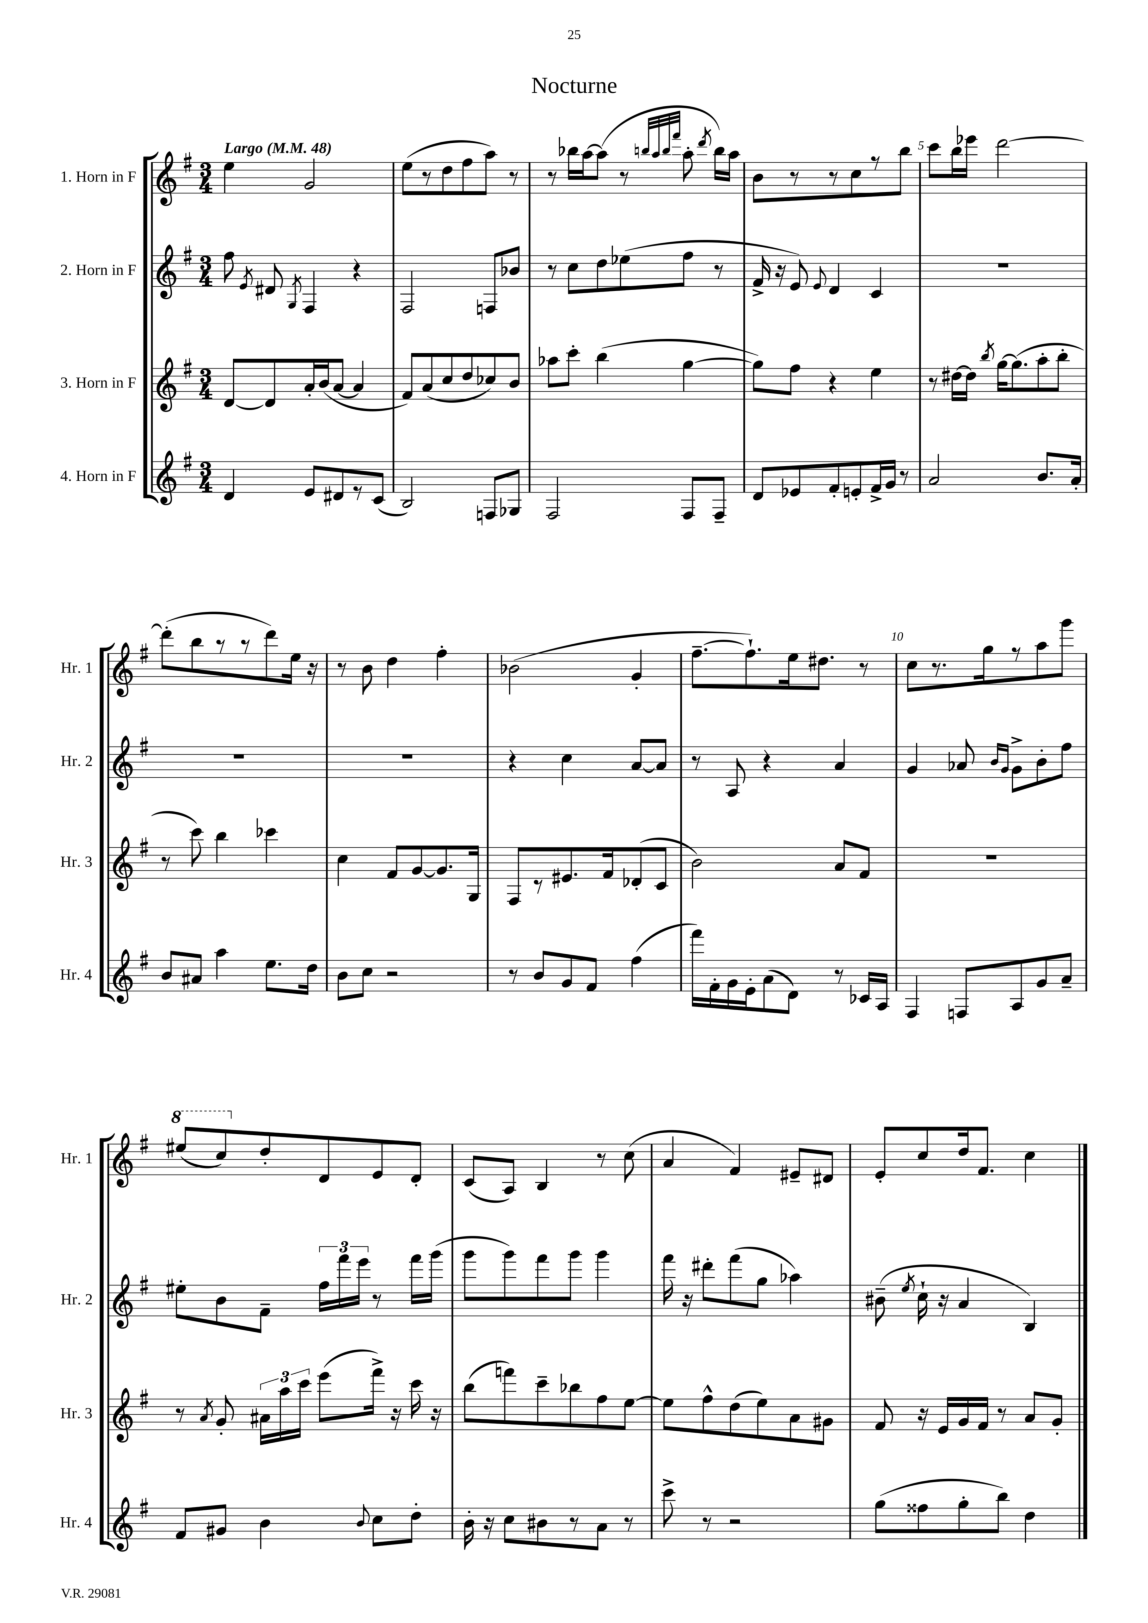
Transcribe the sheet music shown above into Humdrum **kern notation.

**kern	**kern	**kern	**kern
*staff4	*staff3	*staff2	*staff1
*clefG2	*clefG2	*clefG2	*clefG2
*k[f#]	*k[f#]	*k[f#]	*k[f#]
*M3/4	*M3/4	*M3/4	*M3/4
*MM48	*MM48	*MM48	*MM48
4d/	[8d/L	8ff#\	4ee\
.	.	8qe/	.
.	8d/]	8d#/	.
.	.	8qG/	.
8e/L	16a'/L	4F#/	2g/
.	(16b/J	.	.
8d#/	[8a/J	.	.
8r	4a/]	4r	.
(8c/J	.	.	.
=	=	=	=
2B/)	8f#/L)	2F#/	(8ee\L
.	(8a/	.	8r
.	8cc/	.	8dd\
.	8dd/	.	8ff#\
8F/L	8cc-/)	8F/L	8aa\J)
8G-/J	8b/J	8b-/J	8r
=	=	=	=
2F#/	8aa-\L	8r	8r
.	8ccc'\J	8cc\L	16bb-\LL
.	.	.	[16aa\J
.	(4bb\	8dd\	(8aa\]J
.	.	(8ee-\	8r
.	.	.	32qqbb/LLL
.	.	.	32qqaa/
.	.	.	32qqbb/
.	.	.	32qqfff#/JJJ
8F#/L	[4gg\	8ff#\J	8aa'\
.	.	.	8qddd/
8F#~/J	.	8r	16bb\LL)
.	.	.	16aa\JJ
=	=	=	=
8d/L	8gg\]L)	16f#^/	8b\L
.	.	16r	.
8e-/	8ff#\J	8e/)	8r
.	.	8qqe/	.
8f#'/	4r	4d/	8r
8e'/	.	.	8cc\
16f#^/L	4ee\	4c/	8r
16g/JJ	.	.	.
8r	.	.	8bb\J
=	=	=	=
2a/	8r	2.r	8ccc\L
.	[16dd#\LL	.	16bb\L
.	16dd#\]JJ	.	16eee-\JJ
.	8qbb/	.	.
.	[16gg\LK	.	[2ddd\
.	(8.gg\]	.	.
8.b/L	8aa'\	.	.
.	8bb'\J	.	.
16a'/Jk	.	.	.
=	=	=	=
8b/L	8r	2.r	(8ddd'\]L
8a#/J	8ccc\)	.	8bb\
4aa\	4bb\	.	8r
.	.	.	8r
8.ee\L	4ccc-\	.	8ddd\)
.	.	.	16ee\Jk
16dd\Jk	.	.	16r
=	=	=	=
8b\L	4cc\	2.r	8r
8cc\J	.	.	8b\
2r	8f#/L	.	4dd\
.	[8g/	.	.
.	8.g/]	.	4ff#'\
.	16G/Jk	.	.
=	=	=	=
8r	8F#/L	4r	(2b-\
8b/L	8r	.	.
8g/	8.e#/	4cc\	.
8f#/J	.	.	.
.	16f#/k	.	.
(4ff#\	(8d-'/	[8a/L	4g'/
.	8c/J	8a/]J	.
=	=	=	=
16fff#\LL)	2b\)	8r	[8.ff#~\L
16f#'\	.	.	.
16g\	.	8A/	.
16e'\J	.	.	8.ff#`\])
(8a\	.	4r	.
8d\J)	.	.	16ee\k
.	.	.	8.dd#\J
8r	8a/L	4a/	.
16c-/LL	8f#/J	.	8r
16A/JJ	.	.	.
=	=	=	=
4F#/	2.r	4g/	8cc\L
.	.	.	8.r
8F/L	.	8a-/	.
.	.	.	16gg\k
.	.	16qqb/LL	.
.	.	16qqg/JJ	.
8A/	.	8g^\L	8r
8g/	.	8b'\	8aa\
8a~/J	.	8ff#\J	8ggg\J
=	=	=	=
8f#/L	8r	8ee#'\L	(8eee#/L
.	8qa/	.	.
8g#/J	8g'/	8b\	8ccc/)
4b\	24a#\LL	8f#~\J	8dd'/
.	24aa\	.	.
.	24ccc\JJ	.	.
.	(8eee\L	24ff#\LL	8d/
.	.	24fff#\	.
.	.	24eee\JJ	.
8qqb/	.	.	.
8cc\L	16fff#^\Jk)	8r	8e/
.	16r	.	.
8dd'\J	16ccc\	16fff#\LL	8d'/J
.	16r	(16ggg\JJ	.
=	=	=	=
16b'\	(8bb\L	8ggg\L	(8c/L
16r	.	.	.
8cc\L	8fff\)	8ggg\)	8A/J)
8b#\	8ccc~\	8fff#\	4B/
8r	8bb-\	8ggg\J	.
8a\J	8ff#\	4ggg\	8r
8r	[8ee\J	.	(8cc\
=	=	=	=
8ccc^\	8ee\]L	16fff#\	4a/
.	.	16r	.
8r	8ff#^^\	8ddd#'\L	.
2r	(8dd\	(8fff#\	4f#/)
.	8ee\)	8gg\J	.
.	8a\	4aa-\)	8e#~/L
.	8g#\J	.	8d#/J
=	=	=	=
(8gg\L	8f#/	(8b#~\	8e'/L
.	.	8qee/	.
8ff##\	16r	16cc`\	8cc/
.	16e/LL	16r	.
8gg'\	16g/	4a/	16dd/k
.	16f#/JJ	.	8.f#/J
8bb\J)	8r	.	.
4dd\	8a/L	4B/)	4cc\
.	8g'/J	.	.
==	==	==	==
*-	*-	*-	*-
